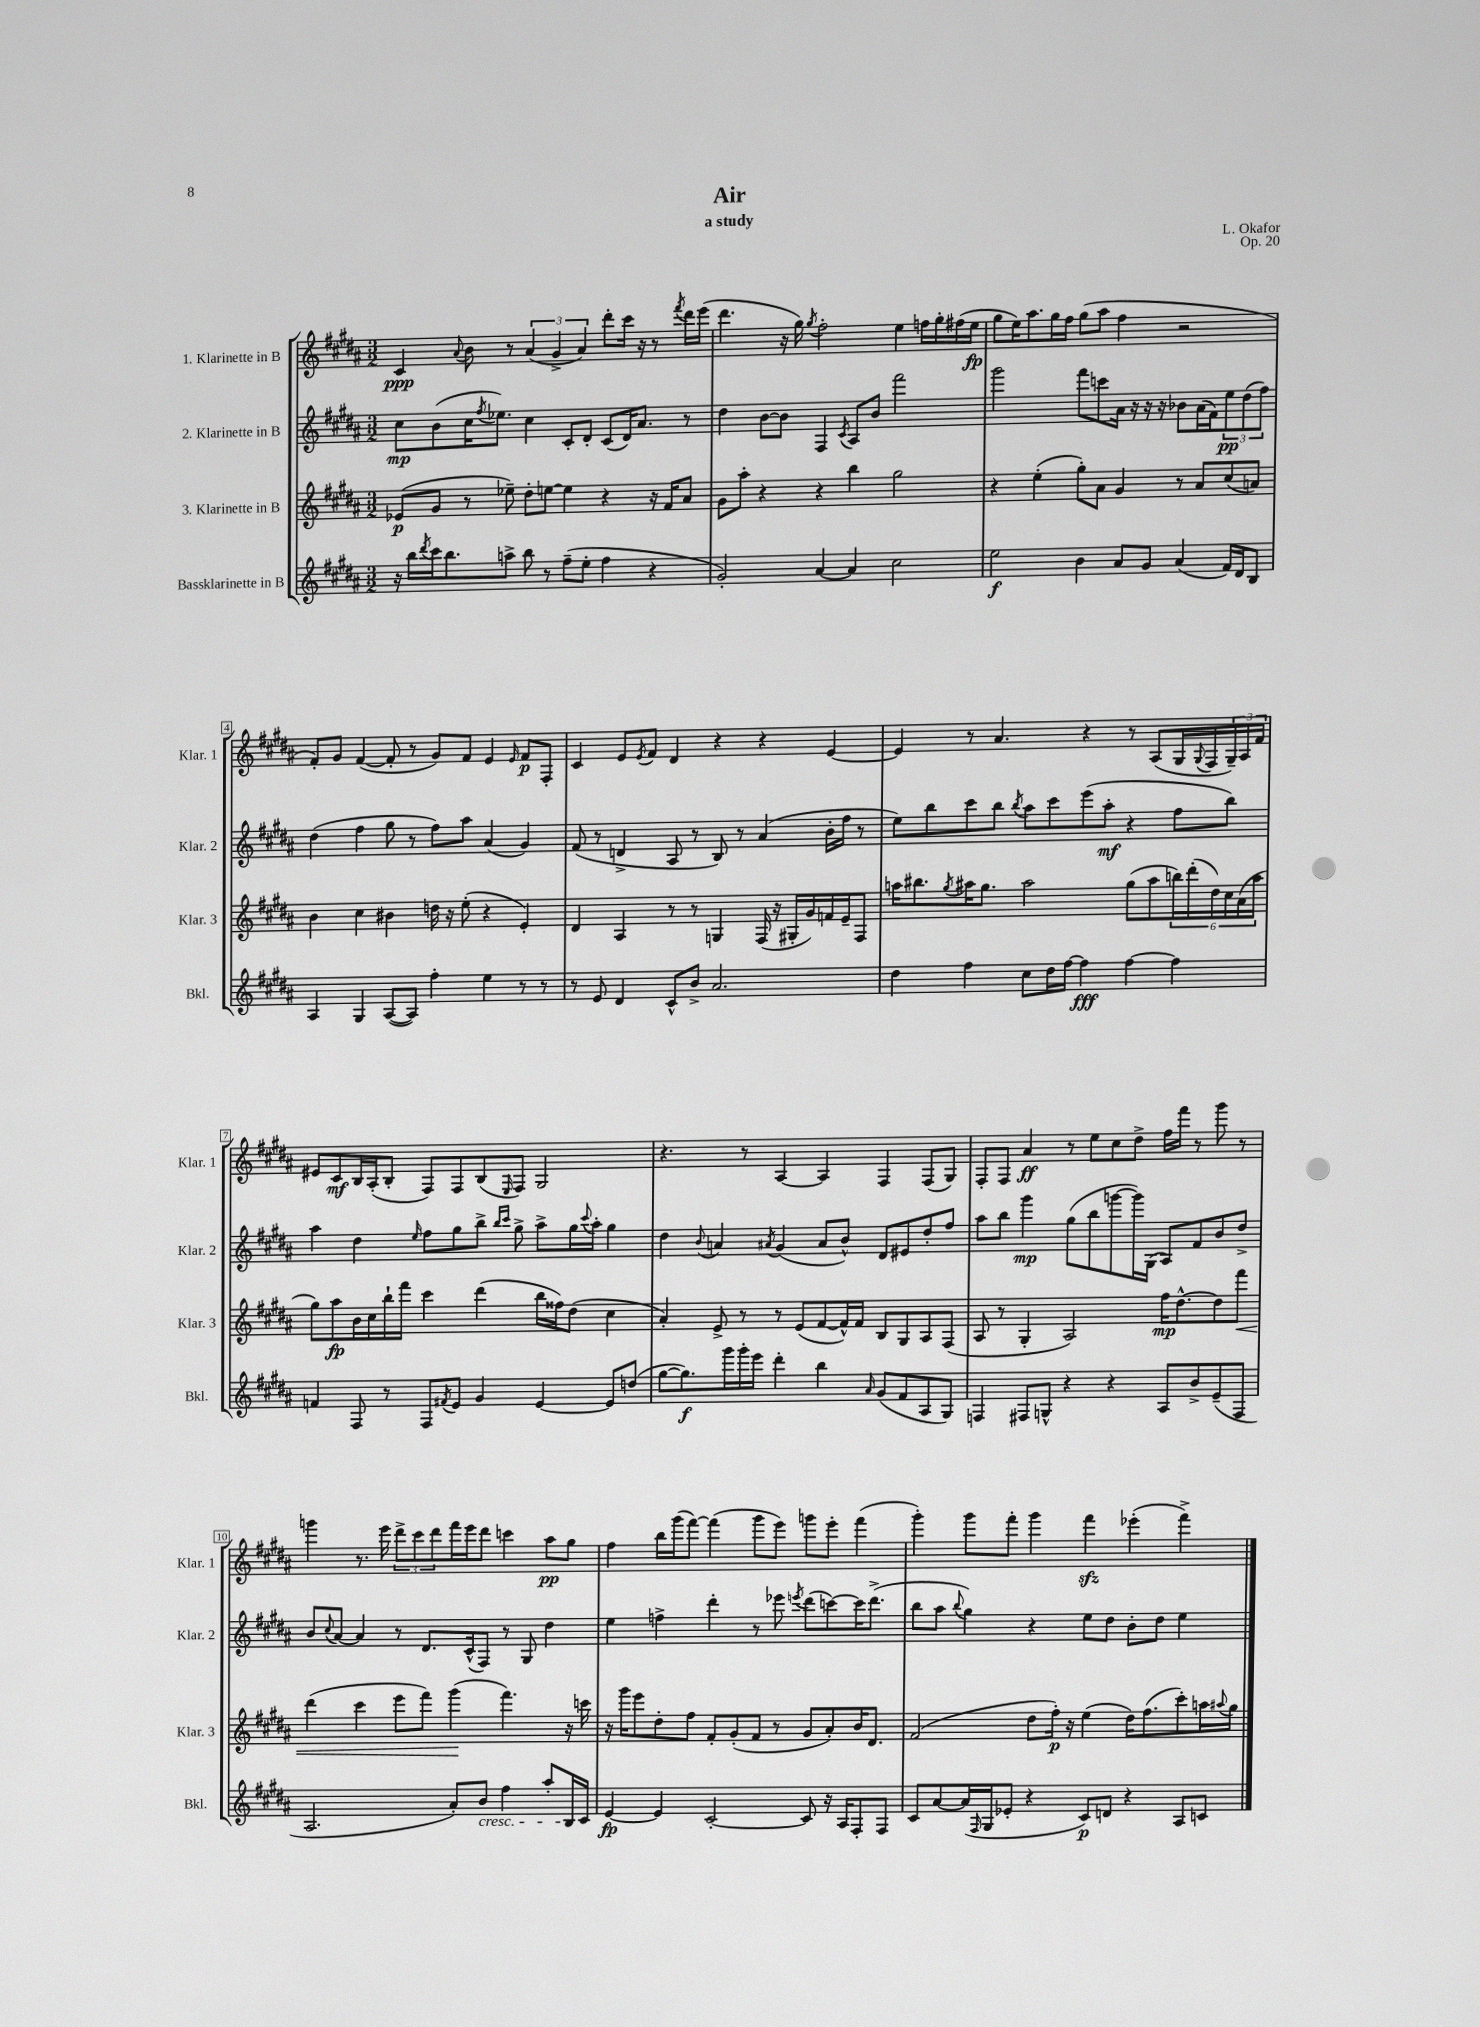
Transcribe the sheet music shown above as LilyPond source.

\header { title = "Air" composer = "L. Okafor" subtitle = "a study" opus = "Op. 20" }
<<
\new StaffGroup <<
\new Staff = "s0" \with { instrumentName = "1. Klarinette in B" shortInstrumentName = "Klar. 1" } {
    \clef treble \key b \major \numericTimeSignature \time 3/2
    cis'4\ppp \appoggiatura { ais'8 } b'8 r8 \tuplet 3/2 { ais'4( gis'4-> ais'4) } dis'''8-. cis'''16 r16 r8 \acciaccatura { fis'''8 } dis'''16 e'''16( |
    dis'''4. r16 gis''16) \acciaccatura { gis''8 } fis''2-. e''4 f''16 gis''16-. fis''16( e''16\fp |
    gis''8 e''16) ais''8. gis''16 fis''16 gis''8( ais''8 fis''4 r2 |
    fis'8-.) gis'8 fis'4~( fis'8-. r8 gis'8) fis'8 e'4 \grace { e'16 } fis'8\p fis8-. |
    cis'4 e'8 \acciaccatura { e'8 } fis'8 dis'4 r4 r4 e'4~ |
    e'4 r8 ais'4. r4 r8 ais8( gis16 \appoggiatura { gis8 } fis16 \tuplet 3/2 { gis16--) ais16 fis'16 } |
    eis'8 cis'8\mf b16 ais16-.( b8-. fis8) fis8 b8( \grace { e16 } fis8) gis2 |
    r4. r8 ais4~ ais4 fis4 fis8( gis8) |
    fis8-. fis8 ais'4\ff r8 e''8 cis''8 dis''8-> fis''16 fis'''16 r8 gis'''8 r8 |
    g'''4 r8. e'''16 \tuplet 3/2 { dis'''8-> cis'''8 dis'''8 } fis'''16 e'''16 dis'''8 c'''4 ais''8\pp gis''8 |
    fis''4 b''16 gis'''16( fis'''8~) fis'''4( gis'''8 e'''8) g'''8 e'''8-. fis'''4( |
    gis'''4-.) gis'''8 fis'''8-. gis'''4 fis'''4\sfz ees'''4-.( fis'''4->) \bar "|." |
}
\new Staff = "s1" \with { instrumentName = "2. Klarinette in B" shortInstrumentName = "Klar. 2" } {
    \clef treble \key b \major \numericTimeSignature \time 3/2
    cis''8\mp b'8( cis''16 \acciaccatura { fis''8 } ees''8.) cis''4 cis'8-. dis'8-. cis'8( dis'16) ais'8. r8 |
    dis''4 b'8~ b'8 fis4 \acciaccatura { cis'8 } ais8 b'8 fis'''2 |
    gis'''2 fis'''8 c'''8 ais'16 r16 r16 r16 bes'8 ais'16( fis'16) \tuplet 3/2 { e''8\pp dis''8( fis''8) } |
    dis''4( fis''4 gis''8 r8 fis''8) ais''8 ais'4( gis'4) |
    fis'8( r8 d'4-> ais8 r8 b8) r8 ais'4( b'16-. fis''16 r8 |
    e''8) b''8 cis'''8 b''8 \acciaccatura { b''8 } ais''8 cis'''8 e'''8( ais''8-.\mf r4 fis''8 b''8) |
    ais''4 dis''4 \grace { e''16 } fis''8 gis''8 b''8-> \grace { b''16 cis'''16 } gis''8-> ais''8-> gis''16 \appoggiatura { cis'''8 } ais''16-. gis''4 |
    dis''4 \appoggiatura { b'8 } a'4 \acciaccatura { ais'8 } gis'4( ais'8 b'8-^) dis'8 eis'8 dis''8-. fis''8 |
    ais''8 b''8 gis'''4\mp gis''8( b''8 g'''8~ g'''16) gis16( ais8) fis'8 b'8 dis''8-> |
    b'8 \appoggiatura { cis''8 } ais'8~ ais'4 r8 dis'8. cis'16-^( fis8) r8 gis8 dis''4 |
    e''4 f''4-> dis'''4-. r8 ees'''8 \acciaccatura { e'''8 } dis'''8( c'''8~) c'''16 dis'''8.->( |
    b''8 ais''8 \appoggiatura { b''8 } gis''4) r4 e''8 dis''8 b'8-. dis''8 e''4 \bar "|." |
}
\new Staff = "s2" \with { instrumentName = "3. Klarinette in B" shortInstrumentName = "Klar. 3" } {
    \clef treble \key b \major \numericTimeSignature \time 3/2
    ees'8\p( gis'8 r8 ees''8--) dis''8-. e''8~ e''4 r4 r16 fis'16 ais'8 |
    gis'8 ais''8-. r4 r4 b''4 gis''2 |
    r4 e''4-.( gis''8-.) ais'8 gis'4 r8 ais'8 cis''8( a'8) |
    b'4 cis''4 bis'4 d''16 r16 e''8-.( r4 e'4-.) |
    dis'4 ais4 r8 r8 g4 fis16( r16 gis16-. gis'16) f'16 e'16-- fis8 |
    a''16 bis''8. \acciaccatura { gis''8 } ais''16 gis''8. ais''2 gis''8( ais''8 \tuplet 6/4 { b''16) dis'''16-.( dis''16) cis''16 ais'16( ais''16 } |
    gis''8) ais''8\fp b'16 cis''16 b''16-! fis'''16 cis'''4 dis'''4( b''16 fisis''16) dis''8( cis''4 |
    ais'4-.) e'8-> r8 r8 e'8( fis'8~ fis'16-^) fis'16 b8 gis8 ais8 fis8( |
    ais8 r8 gis4-. ais2) fis''16\mp dis''8.~-^ dis''8 fis'''8\< |
    dis'''4( cis'''4 e'''8 fis'''8) gis'''4\!( fis'''4.) r16 c'''16 |
    r16 gis'''16 e'''8 dis''8-. fis''8 fis'8-. gis'8-.( fis'8 r8 gis'8 ais'8-.) b'16 dis'8. |
    fis'2( dis''8 fis''16-.\p) r16 e''4( dis''16) fis''8.( cis'''8-.) a''16 \appoggiatura { ais''8 } gis''16 \bar "|." |
}
\new Staff = "s3" \with { instrumentName = "Bassklarinette in B" shortInstrumentName = "Bkl." } {
    \clef treble \key b \major \numericTimeSignature \time 3/2
    r16 b''16 \acciaccatura { dis'''8 } cis'''16 b''8. a''8-> b''8 r8 fis''8--( e''8-. fis''4 r4 |
    gis'2-.) ais'4~ ais'4 cis''2 |
    e''2\f b'4 ais'8 gis'8 ais'4( fis'16) dis'16 b8 |
    ais4 gis4 ais8~( ais8) fis''4-. e''4 r8 r8 |
    r8 e'8 dis'4 cis'8-^ b'8-> ais'2. |
    dis''4 fis''4 cis''8 dis''16 fis''16~ fis''4\fff fis''4~ fis''4 |
    f'4 fis8 r8 fis8 \acciaccatura { fis'8 } e'8 gis'4 e'4~ e'8 d''8( |
    gis''8~ gis''8.\f) gis'''16 gis'''16-. e'''16 dis'''4-. b''4 \grace { ais'16 } gis'8( fis'8 ais8 gis8) |
    f4 fis8 g8-^ r4 r4 ais8 b'8-> e'8--( fis8 |
    ais2. ais'8-.) b'8\cresc fis''4 ais''8-. b16\! cis'16 |
    e'4~\fp e'4 cis'2~-. cis'8 r16 ais16 fis8-. fis8 |
    cis'8 ais'8~ ais'16( \grace { fis16 } gis16 ees'8-. r4 cis'8\p) d'8 r4 ais8 c'8 \bar "|." |
}
>>
>>
\layout { \context { \Score \override BarNumber.stencil = #(make-stencil-boxer 0.1 0.3 ly:text-interface::print) } }
